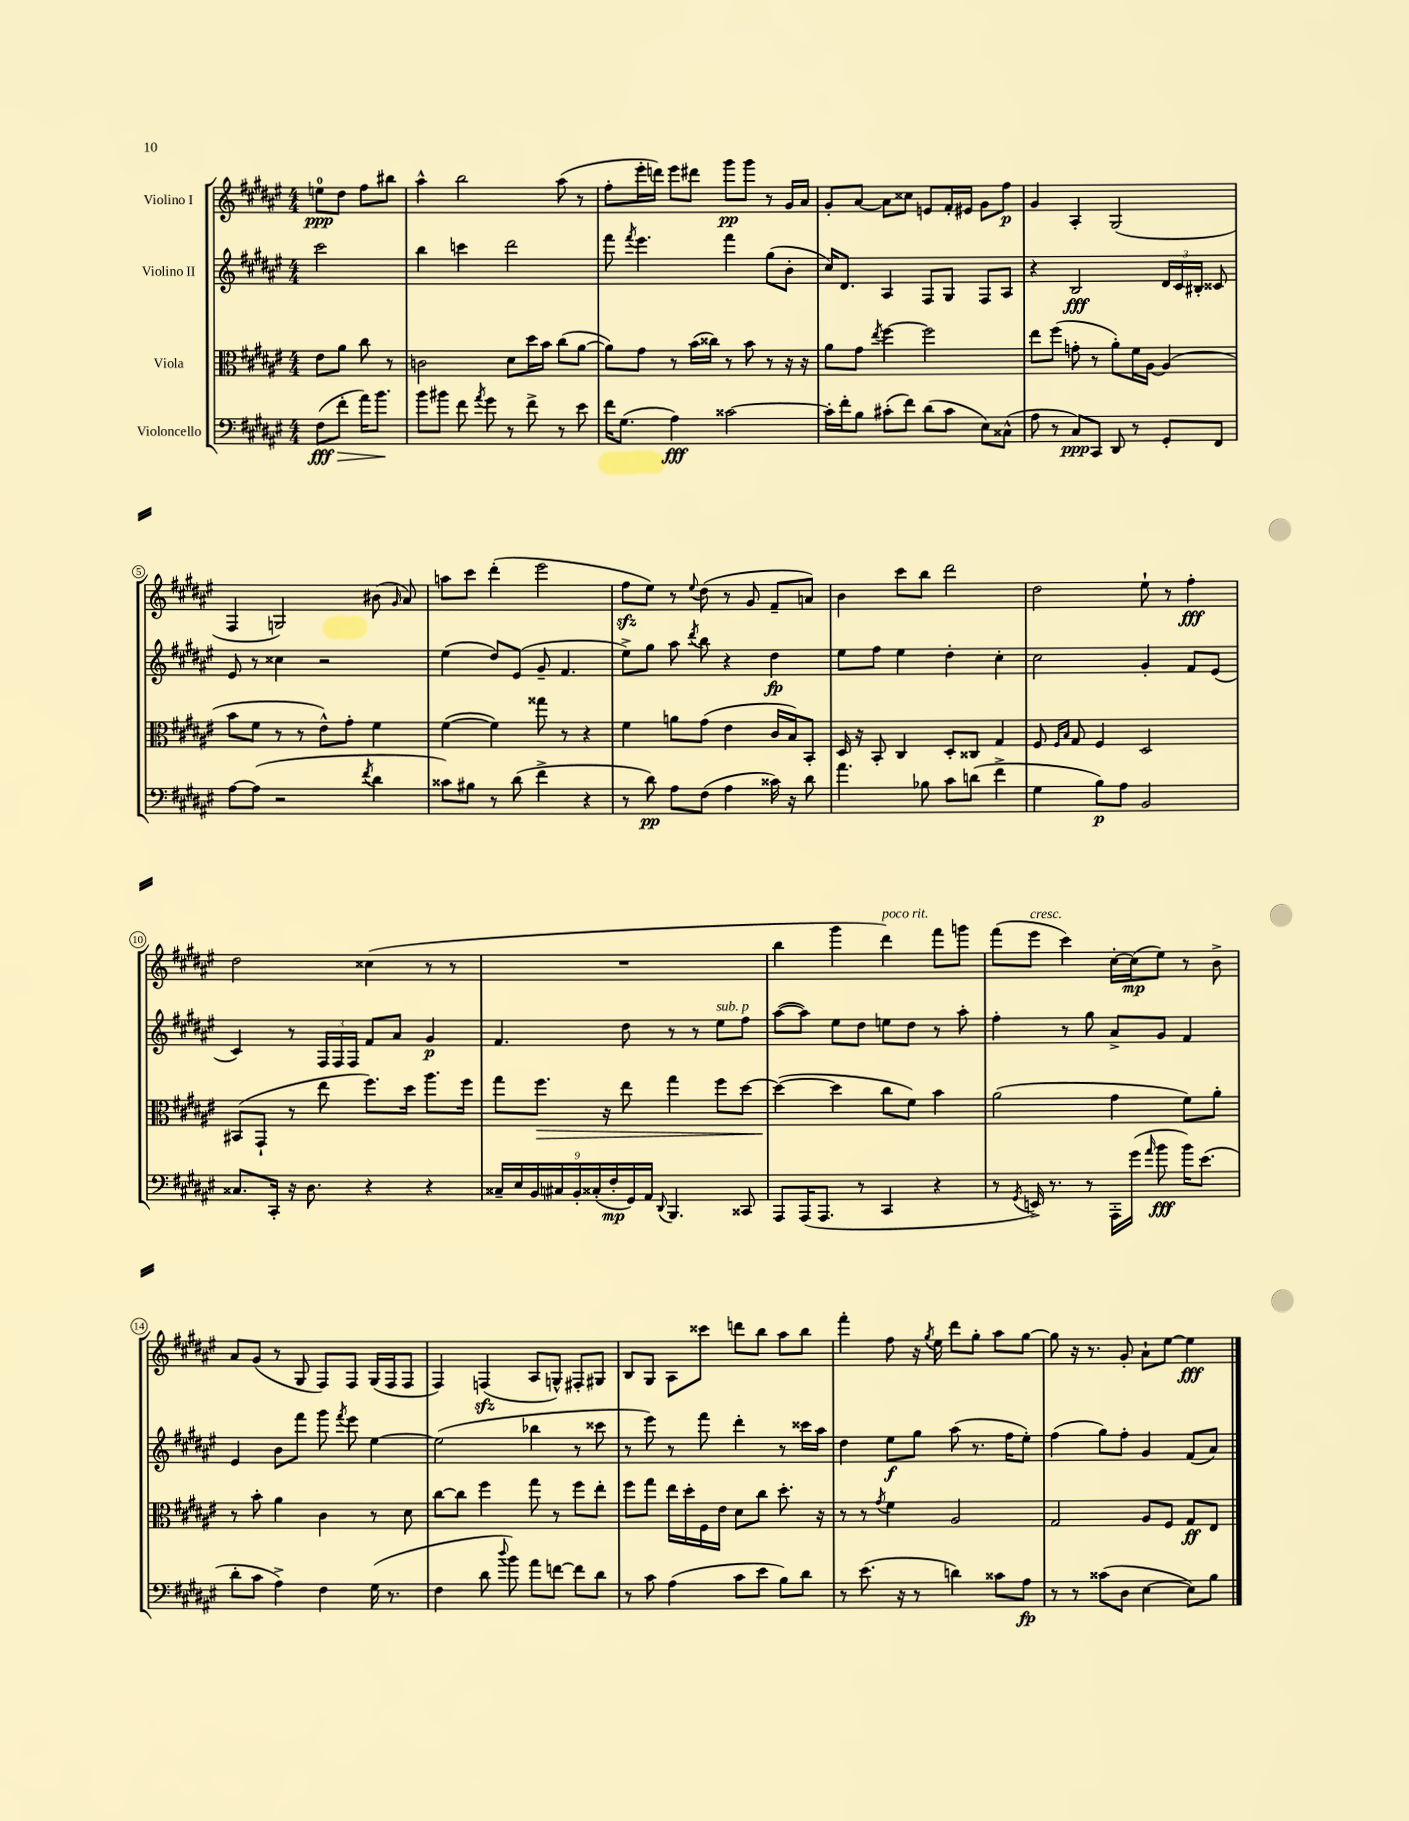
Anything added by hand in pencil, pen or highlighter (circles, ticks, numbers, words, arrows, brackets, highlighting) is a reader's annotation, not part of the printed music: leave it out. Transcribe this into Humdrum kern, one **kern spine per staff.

**kern	**kern	**kern	**kern
*staff4	*staff3	*staff2	*staff1
*clefF4	*clefC3	*clefG2	*clefG2
*k[f#c#g#d#a#e#]	*k[f#c#g#d#a#e#]	*k[f#c#g#d#a#e#]	*k[f#c#g#d#a#e#]
*M4/4	*M4/4	*M4/4	*M4/4
(8F#	8e#	2ccc#	8ee
8f#'	8a#	.	8dd#
16a#)	8cc#	.	8ff#
8.b	.	.	.
.	8r	.	8bb#
=	=	=	=
8b	2c	4bb	4aa#^^
8b#	.	.	.
8f#	.	4ccc	2bb
8qa#	.	.	.
8g#	.	.	.
8r	8d#	2ddd#	.
8f#^	16dd#	.	.
.	16b	.	.
8r	(8cc#	.	(8aa#
8e#	[8a#	.	8r
=	=	=	=
16f#	8a#])	8fff#	8ff#'
(8.G#	.	.	.
.	.	8qfff#	.
.	8g#	4.eee#	16eee#'
.	.	.	16ddd)
4A#)	8r	.	8eee#
.	(16b	.	8ddd#
.	16cc##)	.	.
[2c##	8r	4fff#	8ggg#
.	8b	.	8ggg#
.	8r	(8gg#	8r
.	16r	8b'	16g#
.	16r	.	16a#
=	=	=	=
16c##']	8a#	16cc#)	8g#'
16f#'	.	8.d#	.
8B	8g#	.	[8a#
.	8qee#	.	.
(8c#'	[4ff#	4A#	8a#]
8f#)	.	.	8cc##
(8d#	2ff#]	8F#	8e
8c#	.	8G#	16f#'
.	.	.	16e#
8E#)	.	8F#	8g#
(8C##^^	.	8A#	8ff#
=	=	=	=
8A#	8ee#	4r	4g#
8r	(8ff#	.	.
8C#)	8g'	2B	4A#'
8CC#	8r	.	.
8DD#	8a#')	.	(2G#
8r	16f#	.	.
.	[16A#	.	.
8GG#'	(4A#]	24d#	.
.	.	24c#	.
.	.	24B#'	.
8FF#	.	8c##	.
=	=	=	=
[8A#	8b	8e#	4F#
(8A#]	8f#	8r	.
2r	8r	4cc##	2G)
.	8r	.	.
.	8e#^^)	2r	.
.	8g#'	.	.
8qf#	.	.	.
4d#	4f#	.	(8b#
.	.	.	16qqg#
.	.	.	8a#)
=	=	=	=
8c##)	([4f#	(4ee#	8aa
8B#	.	.	8ccc#
8r	4f#])	8dd#)	(4ddd#'
(8d#	.	(8e#	.
4f#^	8gg##	8g#~	2eee#
.	8r	4.f#	.
4r	4r	.	.
=	=	=	=
8r	4f#	8ee#^)	8ff#
8d#)	.	8gg#	8ee#)
8A#	8a	8aa#	8r
.	.	8qddd#	8qqee#
(8F#	(8g#	8bb	(8dd#
4A#	4e#	4r	8r
.	.	.	8g#
16c##)	16c#	4dd#	8f#~
16r	16B)	.	.
8d#	8BB'	.	8a)
=	=	=	=
4.a#	16D#	8ee#	4b
.	16r	.	.
.	8BB'	8ff#	.
.	4C#	4ee#	8ccc#
8B-	.	.	8bb
8c#	8D#'	4dd#'	2ddd#
(8d	8C##	.	.
4f#^	4G#	4cc#'	.
=	=	=	=
4G#	8F#	2cc#	2dd#
.	16qqF#	.	.
.	16qqB	.	.
.	8G#	.	.
8B)	4F#	.	.
8A#	.	.	.
2BB	2D#	4g#'	8ee#`
.	.	.	8r
.	.	8f#	4ff#'
.	.	(8e#	.
=	=	=	=
8.C##	(8BB#	4c#)	2dd#
.	8GG#`	.	.
16CC#'	.	.	.
16r	8r	8r	.
8.D#	.	.	.
.	8ee#	24F#	.
.	.	24F#	.
.	.	24F#	.
4r	8.ff#)	8f#	(4cc##
.	.	8a#	.
.	16dd#	.	.
4r	8.aa#	4g#	8r
.	.	.	8r
.	16ff#	.	.
=	=	=	=
18C##~	8gg#	4.f#	1r
18E#	.	.	.
18BB	.	.	.
.	8.ff#	.	.
18C#	.	.	.
18BB'	.	.	.
(18C##'	.	.	.
.	16r	.	.
18F#'	.	.	.
.	8ee#	8dd#	.
18GG#)	.	.	.
18AA#	.	.	.
8qqDD#	.	.	.
4.BBB	4gg#	8r	.
.	.	8r	.
.	8ff#	8ee#	.
8CC##	[8dd#	8ff#	.
=	=	=	=
8AAA#	(4dd#_	([8aa#	4bb
(16AAA#	.	8aa#])	.
8.AAA#	.	.	.
.	4dd#]	8ee#	4ggg#
8r	.	8dd#	.
4CC#	8cc#	8ee	4ddd#)
.	8f#)	8dd#	.
4r	4b	8r	8fff#
.	.	8aa#'	8ggg
=	=	=	=
8r	(2a#	4ff#'	(8fff#
8qGG#	.	.	.
16EE^)	.	.	8eee#
8.r	.	.	.
.	.	8r	4ccc#)
8r	.	8gg#	.
16AAA#'	4g#	8a#^	[16cc#'
(16g#	.	.	(16cc#]
16qqa#	.	.	.
8b	.	8g#	8ee#)
16b)	8f#)	4f#	8r
(8.e#	.	.	.
.	8a#'	.	8b^
=	=	=	=
8d#'	8r	4e#	8a#
8c#	8b'	.	(8g#
4A#^)	4a#	8b	8r
.	.	8fff#	8G#
4F#	4c#	8ggg#	8F#)
.	.	8qfff#	.
.	.	8eee#	8F#
(16G#	8r	[4ee#	(16G#
8.r	.	.	16F#
.	8d#	.	8F#
=	=	=	=
4F#	[8cc#	(2ee#]	4F#)
.	8cc#]	.	.
8d#	4ff#	.	(4F
8qqdd#	.	.	.
8b)	.	.	.
8a#	8gg#	4bb-	8A#
[8f	8r	.	8G^^)
8f]	8ff#	8r	8F#'
8d#	8ee#'	8ccc##	8G#
=	=	=	=
8r	8ff#	8r	8B
8c#	8gg#	8eee#)	8G#
(4A#	16ee#	8r	8A#
.	16dd#'	.	.
.	16F#	8fff#	8ccc##
.	16e#	.	.
8c#	8d#	4ddd#'	8ddd
8e#	8cc#	.	8bb
8B)	8.dd#'	8r	8aa#
8d#	.	16ccc##	8bb
.	16r	16aa#	.
=	=	=	=
8r	8r	4dd#	4fff#'
(8.e#	8r	.	.
.	8qg#	.	.
.	4f#	8ee#	8ff#
16r	.	.	.
8r	.	8gg#	16r
.	.	.	8qgg#
.	.	.	16ee#
4d)	2A#	(8aa#	8ddd#
.	.	8.r	8gg#'
8c##	.	.	8aa#
.	.	16ff#	.
8A#	.	8ee#')	[8gg#
=	=	=	=
8r	2G#	(4ff#	8gg#]
8r	.	.	16r
.	.	.	8.r
(8c##	.	8gg#)	.
8D#	.	8ff#'	8g#'
[4E#	8A#	4g#	8a#`
.	8F#	.	[8ee#
8E#])	8G#	(8f#	4ee#]
8B	8E#	8a#)	.
==	==	==	==
*-	*-	*-	*-
